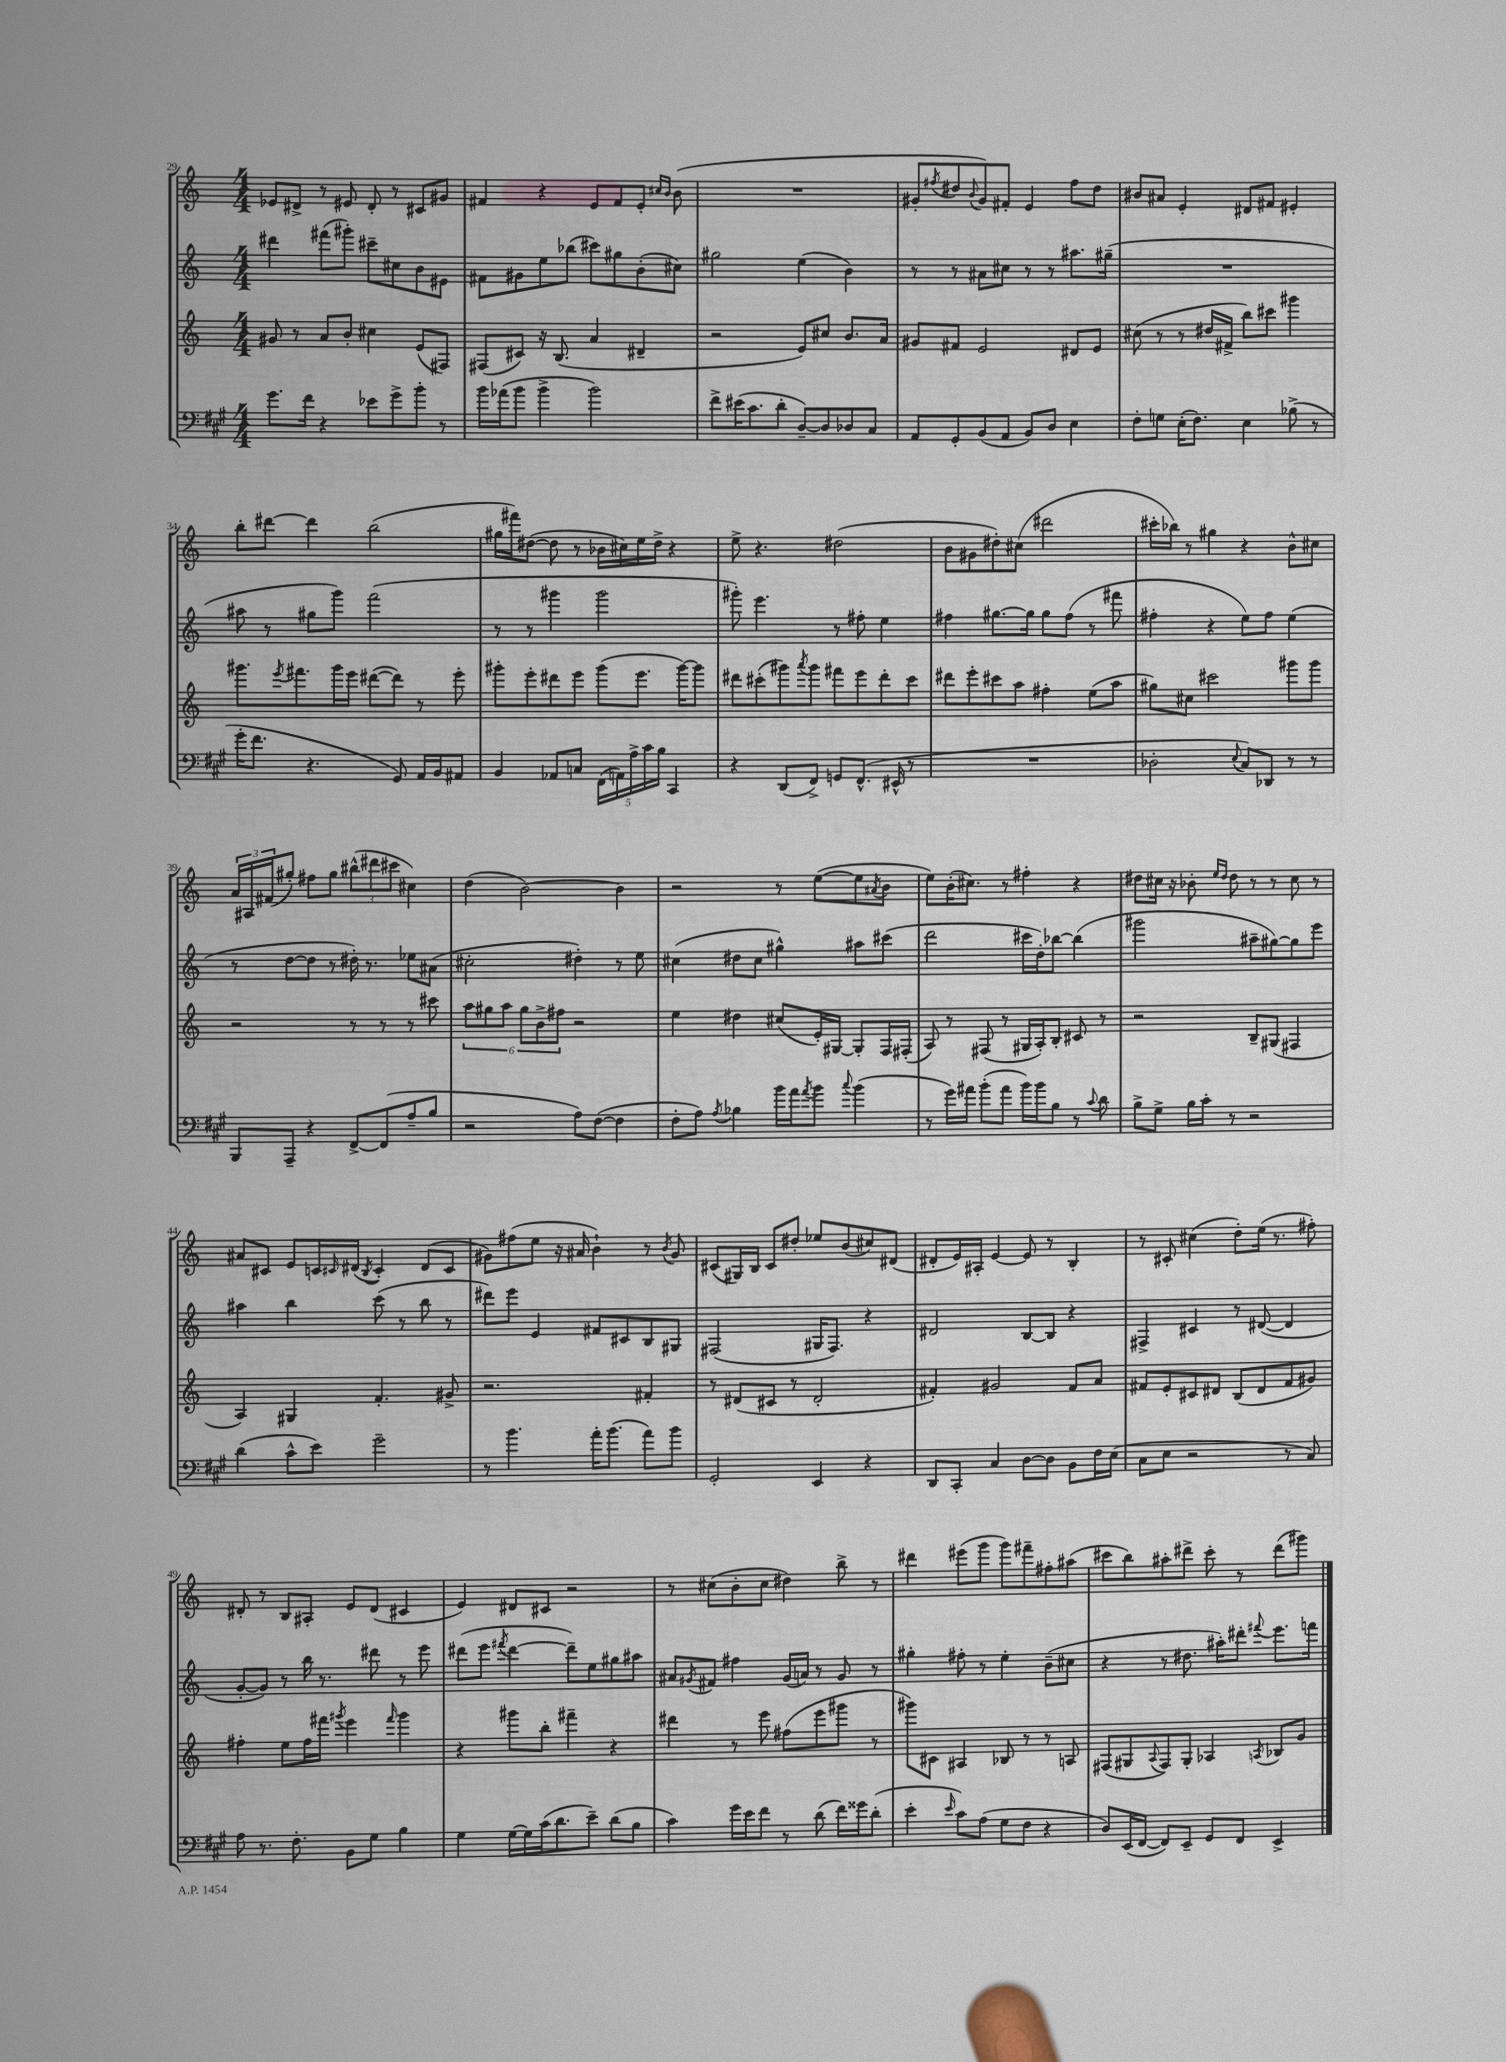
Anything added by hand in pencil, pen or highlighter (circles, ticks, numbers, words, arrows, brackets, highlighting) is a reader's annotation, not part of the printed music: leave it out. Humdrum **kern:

**kern	**kern	**kern	**kern
*staff4	*staff3	*staff2	*staff1
*clefF4	*clefG2	*clefG2	*clefG2
*k[f#c#g#]	*k[]	*k[]	*k[]
*M4/4	*M4/4	*M4/4	*M4/4
8.g#	8g#	4ddd#	8e-
.	8r	.	8d#^
16f#	.	.	.
4r	8a	(8fff#	8r
.	8b'	8ggg#')	8e#
8e-	4cc#	8ccc#~	8d#'
8g#^	.	8cc#	8r
8b'	(8e	8b	8c#
8r	8F#)	8e#	8g#
=	=	=	=
16b	(8F#	8f#	4f#
(16a-	.	.	.
8b	8c#)	8g#	.
4b^	16r	8ee	4r
.	(8.B	.	.
.	.	(8bb-	.
2b)	4a	8ccc#)	8e
.	.	8gg#	8f#
.	4d#~	(8b'	8e'
.	.	.	16qqcc#
.	.	.	16qqb
.	.	8cc#)	(8b
=	=	=	=
8f#^	2r	2gg#	1r
(16e#	.	.	.
8.c#	.	.	.
8d'	.	.	.
[8D~)	8e)	(4ee	.
8D]	8cc#	.	.
8D-	8.b	4b)	.
8C#	.	.	.
.	16a	.	.
=	=	=	=
8AA	8g#	8r	8g#'
.	.	.	8qff#
8GG#'	8f#	8r	8dd#
.	.	.	8qqb
(8BB	2e	8a#	8g#)
8AA	.	8cc#	8f#'
8BB)	.	8r	4e
8D	.	8r	.
4E	8d#	8.aa#	8ff#
.	8e	.	8dd#
.	.	(16gg#~	.
=	=	=	=
8F#'	(8cc#	1r	8b#
8G	8r	.	8a#
(16E'	8r	.	4e'
8.F#)	.	.	.
.	16dd#	.	.
.	16f#^	.	.
4E	8bb)	.	8d#
.	8ccc#	.	8f#
(8B-^	4ggg#	.	4e#'
8r	.	.	.
=	=	=	=
16g#'	8.ggg#	8aa#	8bb'
8.f#	.	.	.
.	.	8r	[8ddd#
.	8qeee	.	.
.	8.fff#	.	.
4.r	.	8gg#	4ddd#]
.	16ggg#	8ggg)	.
.	16eee	.	.
.	([8ddd#	(2fff	(2bb
8GG#)	8ddd#])	.	.
16AA	8r	.	.
16BB	.	.	.
8AA#	8eee'	.	.
=	=	=	=
4BB	8ggg#'	8r	16gg#
.	.	.	16fff#)
.	8eee'	8r	([8dd#
8AA-	8ddd#	4ggg#	8dd#]
8C	8eee	.	8r
(20FF#	(8ggg#	2ggg#	16b-
20AA)	.	.	.
.	.	.	16cc#)
20A^	.	.	.
.	8.eee	.	16ee
20c#	.	.	.
.	.	.	16dd#^
20B	.	.	.
4CC#	.	.	4r
.	[16ggg#)	.	.
.	8ggg#]	.	.
=	=	=	=
4r	8ddd#	8ggg#')	8ee^
.	(8ccc#'	4.eee	4.r
(8DD	8ggg#)	.	.
.	8qaaa	.	.
8FF#^)	8ggg#	.	.
8GG	8fff#	8r	(2dd#
(8.FF#^^	8eee	8ff#'	.
.	8ddd#'	4ee	.
16EE#^^	.	.	.
8r	8ccc#	.	.
=	=	=	=
1r	8ddd#	4ff#	8b
.	8eee'	.	8g#
.	8ccc#	[8.gg#	8dd#')
.	8aa	.	(8cc#
.	.	16gg#]	.
.	4ff#'	8gg#	2ddd#
.	.	(8ff#	.
.	(8ee	8r	.
.	8aa	8fff#	.
=	=	=	=
2D-'	8gg#)	4ff#'	16ccc#'
.	.	.	16bb-)
.	8cc#	.	8r
.	2ccc#	4r	4gg#
8qqE	.	.	.
8C#)	.	8ee)	4r
8DD-	.	8ff#	.
8r	8ggg#	(4ee	8b^^
8r	8ggg#	.	8cc#
=	=	=	=
8BBB	2r	8r	24a
.	.	.	24A#
.	.	.	(24f#
8AAA~	.	[8dd	8gg#')
4r	.	8dd]	8ff#
.	.	8r	8gg#
[8FF#^	8r	16dd#')	(12bb#^^
.	.	8.r	.
.	.	.	12ddd#
(8FF#]	8r	.	.
.	.	.	12ccc#
8A~	8r	8ee-	4cc#)
8B	8ccc#	(8a#	.
=	=	=	=
2r	12aa	2cc#'	(4dd
.	12gg#	.	.
.	12aa	.	.
.	12gg#	.	[2b)
.	12b^	.	.
.	12ff#	.	.
8A)	2r	4dd#')	.
([8F#	.	.	.
4F#]	.	8r	4b]
.	.	8ee	.
=	=	=	=
8F#'	4ee	(4cc#	2r
8A)	.	.	.
8qA	.	.	.
4B-	4dd#	8dd#	.
.	.	8cc#	.
16b	(8cc#	4gg#^^)	8r
16a	.	.	.
8qa	.	.	.
8b	16e')	.	([8ee
.	[16G#	.	.
8qqcc#	.	.	.
(4b	8G#']	8aa#	8ee]
.	.	.	8qa#
.	16F	(8ccc#	8b
.	(16F#'	.	.
=	=	=	=
8r	8A)	2ddd	8ee)
16g#)	8r	.	(16b'
16a#	.	.	8.cc#)
(8b'	(8F#	.	.
8a#	8r	.	8r
16b)	16G#	16ccc#	4ff#'
16b	16A')	16dd')	.
8B	8B'	[8bb-	.
8r	8c#	(4bb-]	4r
8qqc#	.	.	.
8d	8r	.	.
=	=	=	=
8B^	2r	2ggg#	8dd#
8G#^	.	.	16cc#
.	.	.	16r
16B	.	.	8b-'
16c#'	.	.	.
.	.	.	16qqee
.	.	.	16qqdd#
8r	.	.	8dd#
2r	8B~	8aa#~	8r
.	(8G#	[8gg#)	8r
.	4F#	8gg#]	8cc#
.	.	8eee	8r
=	=	=	=
(4d	4A)	4aa#	8a#
.	.	.	8c#
8c#^^	4G#	4bb	8e
8e)	.	.	16c
.	.	.	16qqc#
.	.	.	(16d#
.	.	.	8qB
2g#~	4.f'	(8ccc	4c#')
.	.	8r	.
.	.	8bb	(8d#
.	8g#^	8r	8c#
=	=	=	=
8r	2.r	8ddd#)	8g#)
4.b	.	8eee	(8ff#
.	.	4e	8ee
.	.	.	16r
.	.	.	16a#
16a'	.	8f#	4b`)
(8.b	.	.	.
.	.	8c#	.
8a)	4f#'	8B	8r
.	.	.	8qb
8b	.	8G#	8g#
=	=	=	=
2GG#'	8r	(2F#	(8c#
.	(8d#	.	16G#)
.	.	.	16B
.	8c#	.	8c#
.	8r	.	8dd#'
4EE	2d#'	16G#	8ee-
.	.	8.F#)	.
.	.	.	(8b
4r	.	4r	8cc#)
.	.	.	(8d#
=	=	=	=
8DD	4f#')	2d#	8d#'
8CC#'	.	.	16e)
.	.	.	16A#'
4C#	2g#	.	[4e
[8D	.	[8B	8e]
8D]	.	8B]	8r
8BB	8f#	4r	4B'
16F#	8a	.	.
(16E	.	.	.
=	=	=	=
8C#	8f#	4F#^	8r
8E	8e'	.	8c#'
2r	8c#	4c#	(4cc#
.	8d#	.	.
.	(8B	8r	8dd')
.	8d#	([8d#	(16ee
.	.	.	8.r
8r	8f#	4d#]	.
8C#)	8g#)	.	8ff#')
=	=	=	=
8A	4ff#'	[8g'	8d#'
8.r	.	8g])	8r
.	8ee	8r	8B
8.F#'	.	.	.
.	16ff#	16bb	8A#'
.	16fff#	8.r	.
.	8qggg#	.	.
8BB	4eee	.	8e
8G#	.	8ddd#	(8d#
.	16qqfff#	.	.
4B	4ggg#	8r	4c#
.	.	8eee	.
=	=	=	=
4G#	4r	(8ddd#	4e)
.	.	8eee	.
.	.	8qfff#	.
[16G#	8ggg#	[4ddd#	8d#
16G#]	.	.	.
(16c#	8bb'	.	8c#
8.d	.	.	.
.	4fff#~	8ddd#~])	2r
8e~)	.	8ee	.
(8d	4r	8gg#	.
8B	.	8aa#	.
=	=	=	=
4c#)	4ddd#	8a#	8r
.	.	8qg#	.
.	.	8f#	(8cc#
16g#	8r	4ff#	8b'
16e	.	.	.
8f#	8eee	.	8cc#
8r	(8ff#	(16g#	4dd#)
.	.	16a)	.
(8d	8eee	8r	.
16f#)	8ggg#	8g#	8bb^
16g##	.	.	.
(8d'	8r	8r	8r
=	=	=	=
4e'	8ggg#)	4gg#'	4ddd#
.	8c#	.	.
16qqe	.	.	.
8c#)	4A#	8ff#'	(8eee#
(8A	.	8r	8ggg
8G#	8B-	4ee'	8ggg)
8F#	8r	.	8fff#~
4r	8r	(8b~	8ff#'
.	8A	8cc#	(8aa#
=	=	=	=
8D)	(8F#	4r	8ccc#
(16EE	8G#	.	8bb)
[16FF#	.	.	.
.	8qqA	.	.
8FF#])	8F#)	8r	8aa#'
8EE~	8G#'	8.dd#	8ddd#^
8GG#	4A-	.	8ccc#'
.	.	16aa#')	.
8FF#	.	8ddd#'	8r
.	8qA	8qqfff#	.
4EE^	8B-	8.eee	(8ddd#
.	8g	.	8ggg#)
.	.	16fff	.
==	==	==	==
*-	*-	*-	*-
